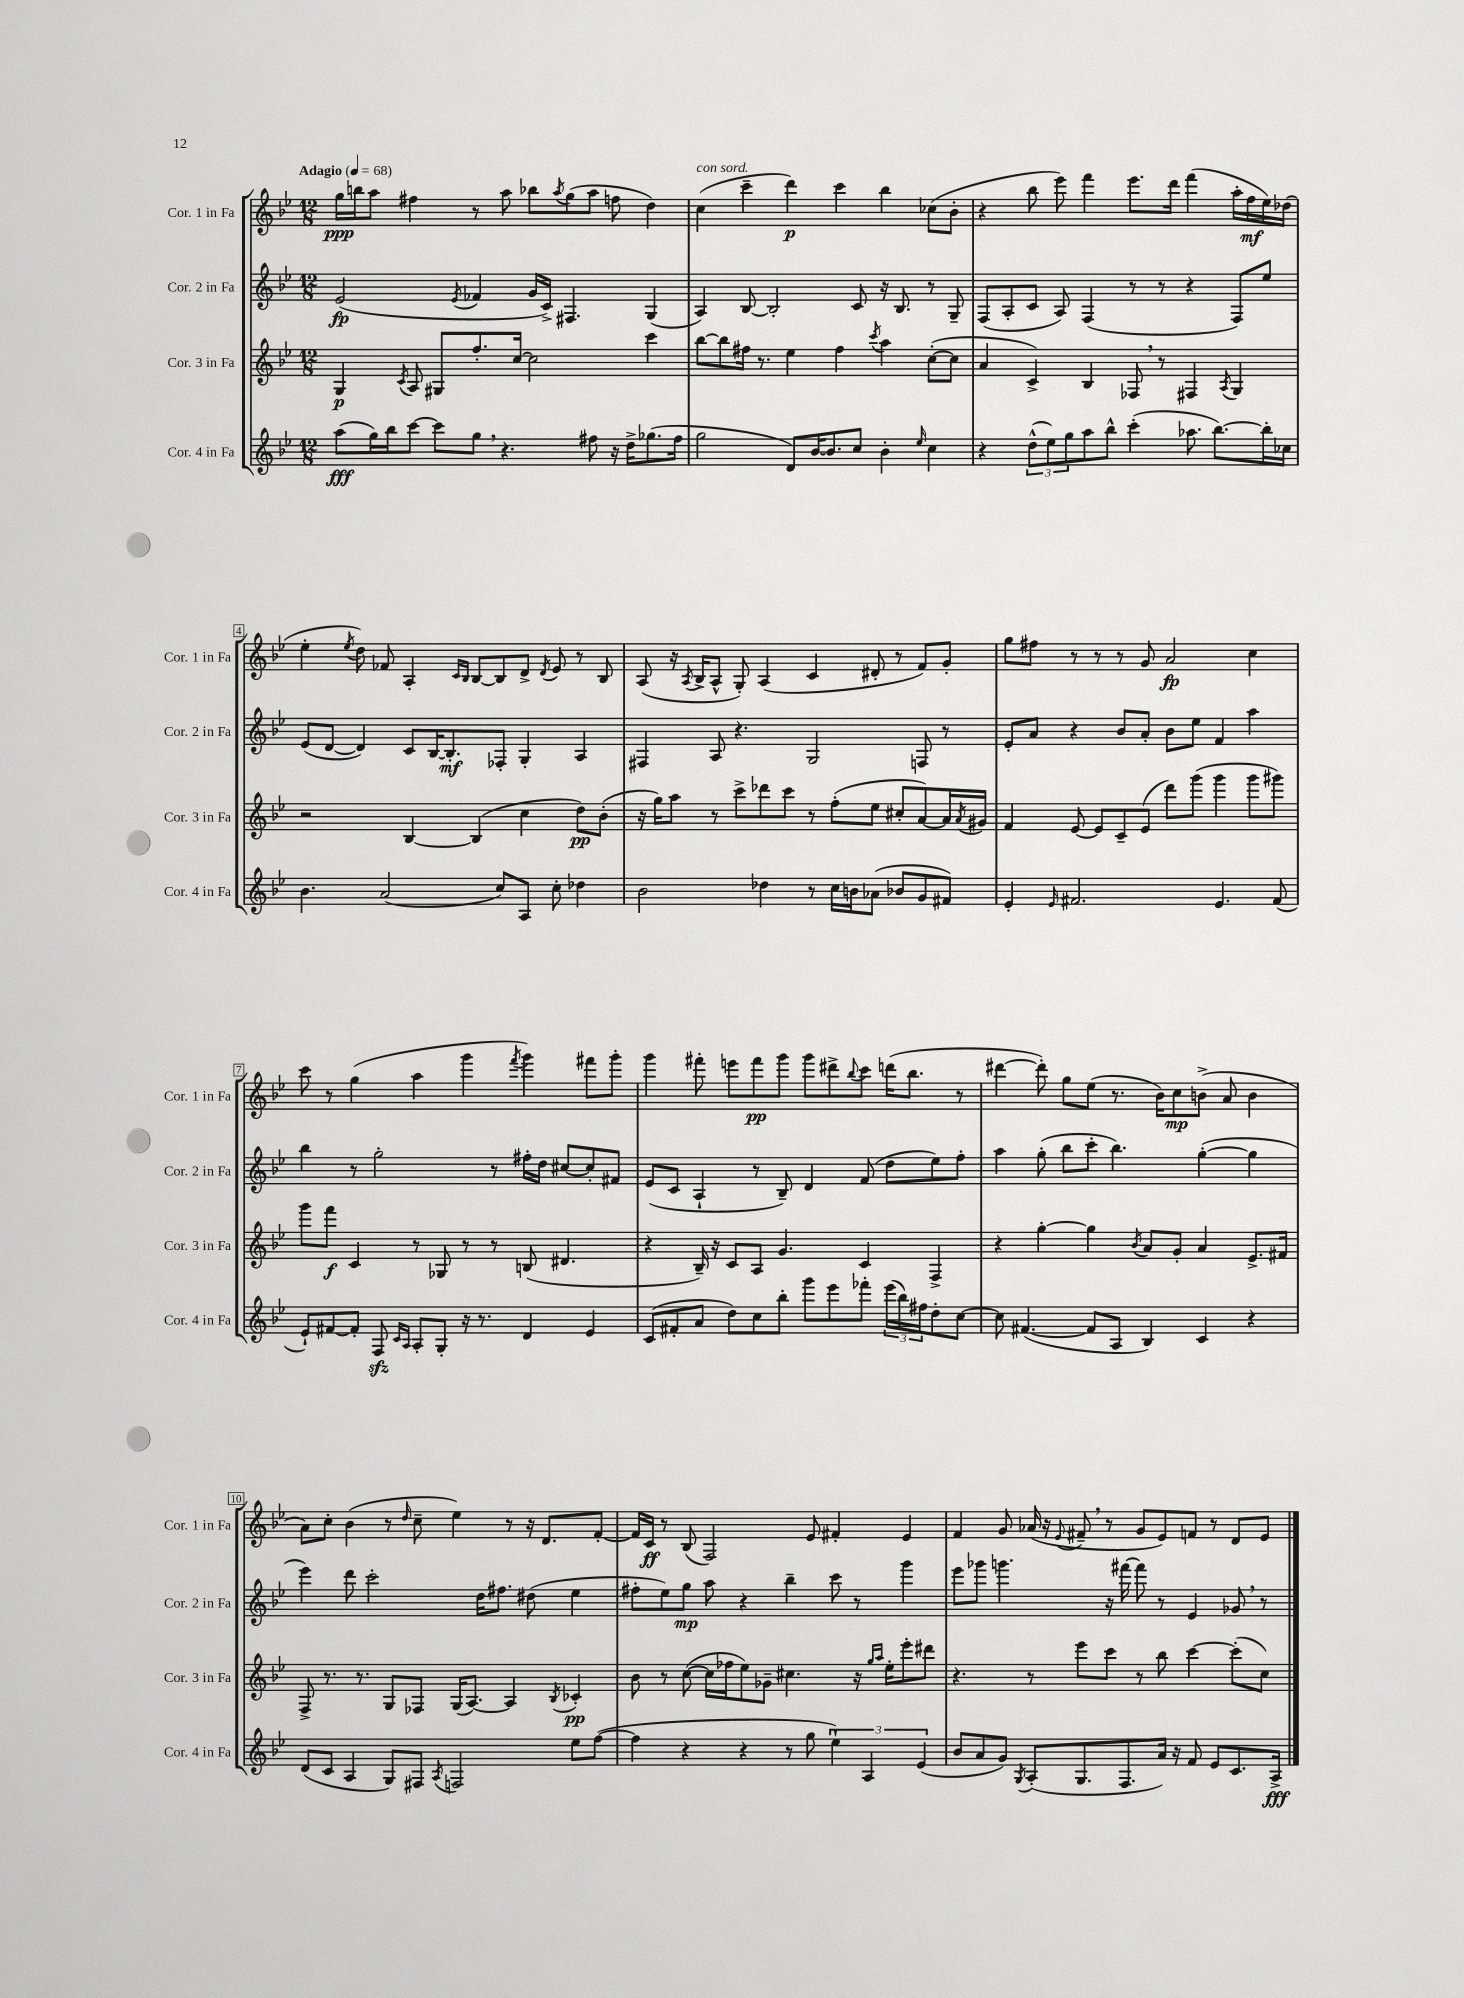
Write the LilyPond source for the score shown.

<<
\new StaffGroup <<
\new Staff = "s0" \with { instrumentName = "Cor. 1 in Fa" shortInstrumentName = "Cor. 1 in Fa" } {
    \clef treble \key bes \major \numericTimeSignature \time 12/8 \tempo "Adagio" 4 = 68
    g''16\ppp b''16 a''8 fis''4 r8 a''8 bes''8 \acciaccatura { a''8 } g''8( a''8 f''8 d''4) |
    c''4^\markup { \italic "con sord." }( c'''4-- d'''4\p) c'''4 bes''4 ces''8( bes'8-. |
    r4 bes''8 ees'''8) f'''4 ees'''8. d'''16 f'''4( a''16-. f''16\mf ees''16) des''16( |
    ees''4-. \acciaccatura { ees''8 } d''8) fes'8 a4-. \grace { c'16 bes16 } bes8~ bes8 d'8-> \acciaccatura { d'8 } ees'8 r8 bes8 |
    a8( r16 \acciaccatura { a8 } bes16-> a8-^ g8-.) a4( c'4 dis'8-. r8 f'8) g'8-. |
    g''8 fis''8 r8 r8 r8 g'8 a'2\fp c''4 |
    c'''8 r8 g''4( a''4 g'''4 \acciaccatura { f'''8 } g'''4) fis'''8 g'''8-. |
    g'''4 fis'''8-. e'''8 fis'''8\pp g'''8 g'''8 dis'''8-> \appoggiatura { bes''8 } c'''8 d'''16( bes''8. r8 |
    dis'''4~ dis'''8-.) g''8 ees''8( r8. bes'16) c''8\mp b'8->( a'8 b'4 |
    a'8) c''8-. bes'4( r8 \grace { d''16 } c''8-- ees''4) r8 r16 d'8. f'8~-. |
    f'16 c'16\ff r8 bes8( f2) ees'8 fis'4-. ees'4 |
    f'4 g'8 aes'16( r16 \appoggiatura { ees'8 } fis'8-- \breathe r8 g'8 ees'8) f'8 r8 d'8 ees'8 \bar "|." |
}
\new Staff = "s1" \with { instrumentName = "Cor. 2 in Fa" shortInstrumentName = "Cor. 2 in Fa" } {
    \clef treble \key bes \major \numericTimeSignature \time 12/8
    ees'2\fp( \acciaccatura { ees'8 } fes'4 g'16 c'16->) fis4. g4( |
    a4) bes8~ bes2-. c'8 r16 bes8. r8 g8-- |
    f8( a8-. c'8 a8) f4( r8 r8 r4 f8) ees''8 |
    ees'8( d'8~ d'4) c'8 bes16~ bes8.-.\mf fes8-. g4-. a4 |
    fis4 a8 r4. g2 f8 r8 |
    ees'8-. a'8 r4 bes'8 a'8-. bes'8 ees''8 f'4 a''4 |
    bes''4 r8 g''2-. r8 fis''16-. d''16 cis''8~ cis''8-. fis'8 |
    ees'8( c'8 a4-! r8 bes8--) d'4 f'8( d''8 ees''8) f''8-. |
    a''4 g''8-.( bes''8 c'''8-. bes''4.) g''4~-.( g''4 |
    ees'''4) d'''8 c'''2-. d''16 fis''8. dis''8( ees''4 |
    fis''8-. ees''8) g''8\mp a''8 r4 bes''4-- c'''8 r8 g'''4 |
    ees'''8 ges'''8 g'''4. r16 fis'''16~ fis'''8 r8 ees'4 ges'8 \breathe r8 \bar "|." |
}
\new Staff = "s2" \with { instrumentName = "Cor. 3 in Fa" shortInstrumentName = "Cor. 3 in Fa" } {
    \clef treble \key bes \major \numericTimeSignature \time 12/8
    g4\p \acciaccatura { c'8 } a8 gis8 f''8.-. c''16~ c''2 c'''4 |
    bes''8~ bes''8 fis''16 r8. ees''4 fis''4 \acciaccatura { c'''8 } a''4 c''8~-.( c''8 |
    a'4 c'4->) bes4 fes8 \breathe r8 fis4 \acciaccatura { a8 } g4 |
    r2 bes4~ bes4( c''4 d''8\pp) bes'8-.( |
    r16 g''16) a''8 r8 c'''8-> des'''8 c'''8 r8 f''8-.( ees''8 cis''8-. a'8~) a'16 \acciaccatura { a'8 } gis'16 |
    f'4 ees'8~ ees'8 c'8-- ees'8( d'''8) g'''8( g'''4 g'''8 gis'''8) |
    g'''8 f'''8\f c'4 r8 ges8 r8 r8 b8( dis'4. |
    r4 bes16--) r16 c'8 a8 g'4. c'4 f4-> |
    r4 g''4~-. g''4 \acciaccatura { bes'8 } a'8 g'8-. a'4 ees'8.-> fis'16 |
    f8-> r8. r8. g8 fes8 g16( a8.~) a4 \acciaccatura { bes8 } ces'4-.\pp |
    bes'8 r8 c''8~( c''16 fes''16 ees''8) ges'8-- cis''4. r16 \grace { g''16 a''16 } ees''16-. ees'''8-. dis'''8 |
    r4. r8 ees'''8 c'''8 r8 bes''8 c'''4~ c'''8-.( c''8) \bar "|." |
}
\new Staff = "s3" \with { instrumentName = "Cor. 4 in Fa" shortInstrumentName = "Cor. 4 in Fa" } {
    \clef treble \key bes \major \numericTimeSignature \time 12/8
    a''8\fff( g''16) bes''16 c'''8~ c'''8 g''8 \breathe r4. fis''8 r16 d''16-> ges''8.( fis''16 |
    g''2 d'8) bes'16~ bes'8. c''8 bes'4-. \grace { ees''16 } c''4 |
    r4 \tuplet 3/2 { d''8-^( ees''8) g''8 } a''8 bes''8-^ c'''4-.( aes''8. bes''8.~) bes''16-. ces''16 |
    bes'4. a'2( c''8) a8 c''8-. des''4 |
    bes'2 des''4 r8 c''16 b'16 aes'8( bes'8 g'8 fis'8) |
    ees'4-. \grace { ees'16 } fis'2. ees'4. fis'8( |
    ees'8-!) fis'8~ fis'8-. f8\sfz \grace { c'16 a16 } a8-. g8-. r16 r8. d'4 ees'4 |
    c'8( fis'8-. a'8 d''8) c''8 bes''8-. g'''8 ees'''8 fes'''8-. \tuplet 3/2 { ees'''16( bes''16) fis''16 } d''8-. c''8~ |
    c''8 fis'4.~( fis'8 a8 bes4) c'4 r4 |
    d'8( c'8 a4 g8) fis8 \acciaccatura { a8 } f2 ees''8 f''8~( |
    f''4 r4 r4 r8 g''8 \tuplet 3/2 { ees''4-!) a4 ees'4( } |
    bes'8 a'8 g'8) \acciaccatura { g8 } a8-.( g8. f8. a'16) r16 f'8 ees'8 c'8. a16->\fff \bar "|." |
}
>>
>>
\layout { \context { \Score \override BarNumber.stencil = #(make-stencil-boxer 0.1 0.3 ly:text-interface::print) } }
